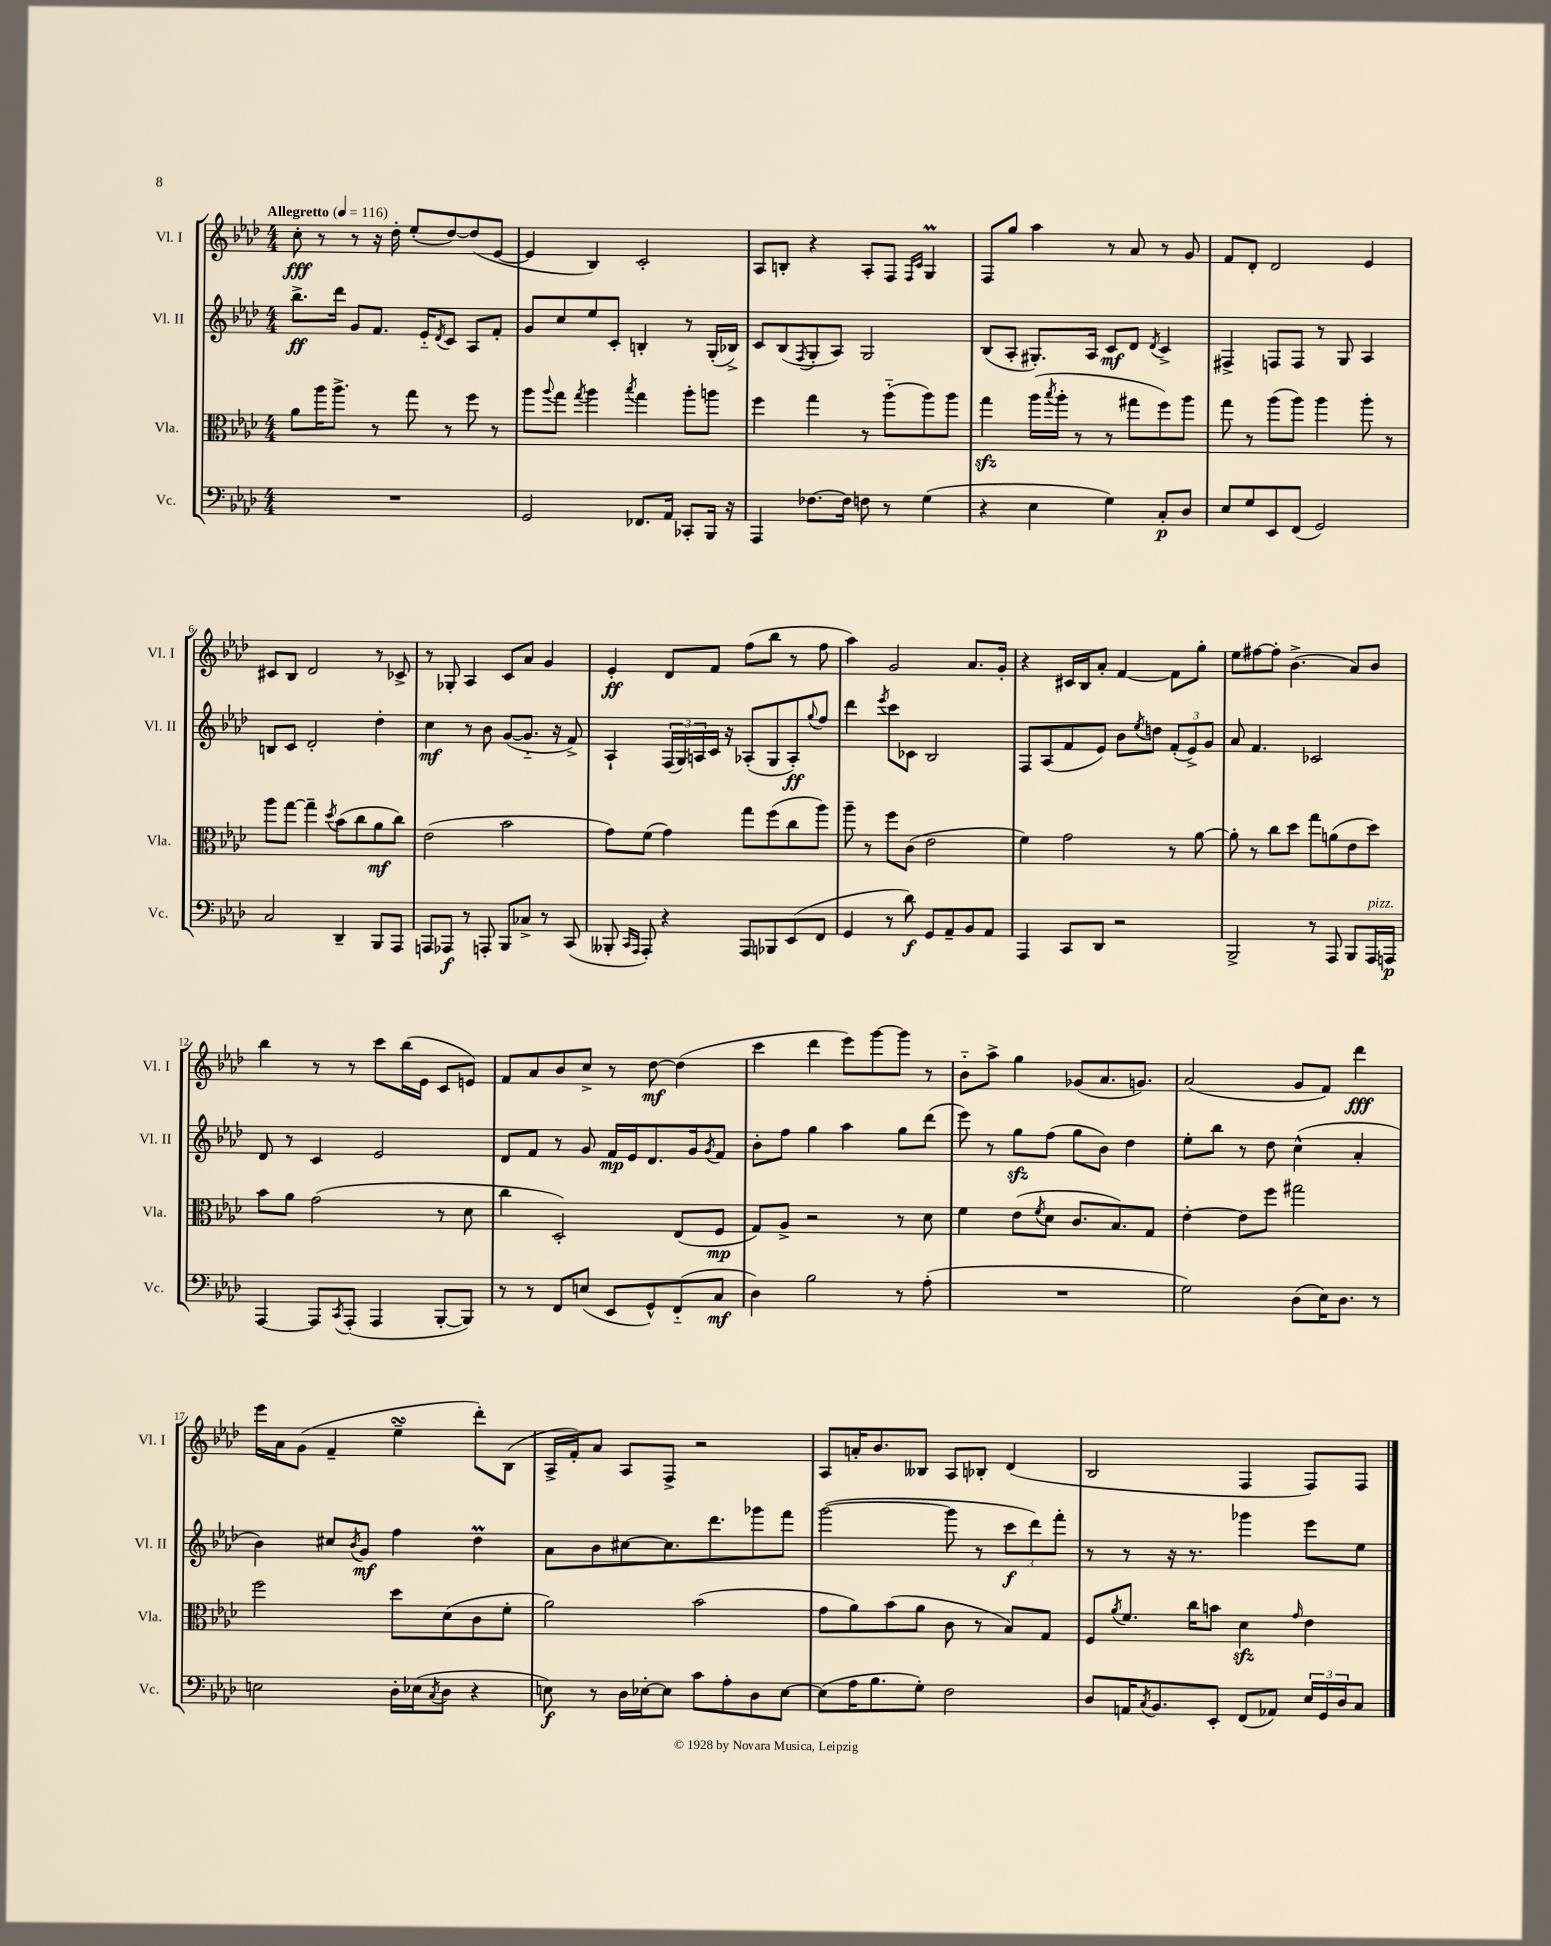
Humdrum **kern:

**kern	**dynam	**kern	**dynam	**kern	**dynam	**kern	**dynam
*part4	*part4	*part3	*part3	*part2	*part2	*part1	*part1
*staff4	*staff4	*staff3	*staff3	*staff2	*staff2	*staff1	*staff1
*I"Vc.	*	*I"Vla.	*	*I"Vl. II	*	*I"Vl. I	*
*I'Vc.	*	*I'Vla.	*	*I'Vl. II	*	*I'Vl. I	*
*clefF4	*	*clefC3	*	*clefG2	*	*clefG2	*
*k[b-e-a-d-]	*	*k[b-e-a-d-]	*	*k[b-e-a-d-]	*	*k[b-e-a-d-]	*
*M4/4	*	*M4/4	*	*M4/4	*	*M4/4	*
*MM116	*	*MM116	*	*MM116	*	*MM116	*
=1	=1	=1	=1	=1	=1	=1	=1
!	!	!	!	!	!	!LO:TX:a:B:t=Allegretto	!
1r	.	8a-\L	.	8.bb-^\L	ff	8cc'\	fff
.	.	16aa-\K	.	.	.	8r	.
.	.	8.aa-^\J	.	16ddd-\Jk	.	.	.
.	.	.	.	8g/L	.	8r	.
.	.	8r	.	8.f/J	.	16r	.
.	.	.	.	.	.	16dd-'\	.
.	.	8gg\	.	.	.	(8ee-'/L	.
.	.	.	.	16e-/KL	.	.	.
.	.	.	.	8qd-/	.	.	.
.	.	8r	.	8c/J	.	[8dd-/)	.
.	.	8ff\	.	8A-/L	.	(8dd-/]	.
.	.	8r	.	8f'/J	.	[8e-/J	.
=2	=2	=2	=2	=2	=2	=2	=2
2GG/	.	8aa-\L	.	8g/L	.	4e-/]	.
.	.	8qqaa-/	.	.	.	.	.
.	.	8gg\J	.	8cc/	.	.	.
.	.	8qgg/	.	.	.	.	.
.	.	4aa-\	.	8ee-/	.	4B-/)	.
.	.	.	.	8c'/J	.	.	.
.	.	8qbb-/	.	.	.	.	.
8.FF-X/L	.	4gg\	.	4Bn'/	.	2c'/	.
16AA-/Jk	.	.	.	.	.	.	.
8CC-X'/L	.	8aa-'\L	.	8r	.	.	.
16BBB-/Jk	.	8aan\J	.	(16G'/LL	.	.	.
16r	.	.	.	16B-X^/JJ)	.	.	.
=3	=3	=3	=3	=3	=3	=3	=3
4AAA-/	.	4ff\	.	8c/L	.	8A-/L	.
.	.	.	.	(8B-/	.	8Bn'/J	.
.	.	.	.	8qF/	.	.	.
[8.F-X\L	.	4gg\	.	8G'/	.	4r	.
.	.	.	.	8A-/J)	.	.	.
16F-\Jk]	.	.	.	.	.	.	.
8Fn\	.	8r	.	2G/	.	8A-'/L	.
8r	.	(8aa-\L	.	.	.	8F/J	.
.	.	.	.	.	.	16qqF/LL	.
.	.	.	.	.	.	16qqc/JJ	.
(4G\	.	8aa-\)	.	.	.	4Gm/	.
.	.	8aa-\J	.	.	.	.	.
=4	=4	=4	=4	=4	=4	=4	=4
4r	.	4ggzz\	.	(8B-/L	.	8F/L	.
.	.	.	.	8A-'/J	.	8gg/J	.
4E-\	.	(16aa-\LL	.	8.G#X'/L)	.	4aa-\	.
.	.	8qbb-/	.	.	.	.	.
.	.	16aa-'\JJ	.	.	.	.	.
.	.	8r	.	.	.	.	.
.	.	.	.	16A-/Jk	.	.	.
4G\)	.	8r	.	8c/L	mf	8r	.
.	.	8gg#X\L	.	8d-/J	.	8a-/	.
.	.	.	.	8qd-/	.	.	.
8C'/L	p	8ff\)	.	4c^/	.	8r	.
8D-/J	.	8aa-\J	.	.	.	8g/	.
=5	=5	=5	=5	=5	=5	=5	=5
8E-/L	.	8gg\	.	4F#X^/	.	8f/L	.
8G/	.	8r	.	.	.	8d-'/J	.
8EE-/	.	(8aa-\L	.	8Fn/L	.	2d-/	.
(8FF/J	.	8aa-\J)	.	8F/J	.	.	.
2GG/)	.	4aa-\	.	8r	.	.	.
.	.	.	.	8G/	.	.	.
.	.	8aa-'\	.	4A-/	.	4e-/	.
.	.	8r	.	.	.	.	.
!!LO:LB:g=z
=6	=6	=6	=6	=6	=6	=6	=6
2C/	.	8aa-\L	.	8Bn/L	.	8c#X/L	.
.	.	[8gg\J	.	8c/J	.	8B-/J	.
.	.	4gg~\]	.	2d-'/	.	2d-/	.
.	.	8qdd-/	.	.	.	.	.
4DD-~/	.	(8b-\L	.	.	.	.	.
.	.	8cc\	.	.	.	.	.
8BBB-/L	.	8a-\	mf	4dd-'\	.	8r	.
8AAA-/J	.	8cc\J)	.	.	.	8c-X^/	.
=7	=7	=7	=7	=7	=7	=7	=7
8AAAn/L	.	(2e-\	.	4cc\	mf	8r	.
8AAA-X/J	f	.	.	.	.	8G-X'/	.
8r	.	.	.	8r	.	4A-/	.
8AAAn'/	.	.	.	8b-\	.	.	.
8BBB-/L	.	2b-\	.	([8g/L	.	8c/L	.
8C-X^/J	.	.	.	8.g/J]	.	8a-/J	.
8r	.	.	.	.	.	4g/	.
.	.	.	.	16r	.	.	.
(8CC/	.	.	.	8f^/)	.	.	.
=8	=8	=8	=8	=8	=8	=8	=8
8BBB--X'/	.	8g\L)	.	4A-`/	.	4e-'/	ff
16qqCC/LL	.	.	.	.	.	.	.
16qqAAA-/JJ	.	.	.	.	.	.	.
8AAA-'/)	.	(8f\J	.	.	.	.	.
4r	.	4g\)	.	(24F/LL	.	8d-/L	.
.	.	.	.	24G/)	.	.	.
.	.	.	.	24An/	.	.	.
.	.	.	.	16c/JJ	.	8f/J	.
.	.	.	.	16r	.	.	.
8AAA-/L	.	8gg\L	.	(8A-X'/L	.	(8ff\L	.
8BBB-X/	.	(8ff\	.	8G/	.	8bb-\J	.
(8EE-/	.	8cc\	.	8A-'/)	ff	8r	.
.	.	.	.	8qqgg/	.	.	.
8FF/J	.	8aa-\J)	.	8ff/J	.	8ff\	.
=9	=9	=9	=9	=9	=9	=9	=9
4GG/	.	8aa-~\	.	4ddd-\	.	4aa-\)	.
.	.	8r	.	.	.	.	.
.	.	.	.	8qeee-/	.	.	.
8r	.	8ff\L	.	8ccc\L	.	2g/	.
8d-\)	f	(8c\J	.	8c-X\J	.	.	.
8GG/L	.	2e-\	.	2B-/	.	.	.
8AA-~/	.	.	.	.	.	.	.
8BB-/	.	.	.	.	.	8.a-/L	.
8AA-/J	.	.	.	.	.	.	.
.	.	.	.	.	.	16g'/Jk	.
=10	=10	=10	=10	=10	=10	=10	=10
4AAA-/	.	4f\)	.	8F/L	.	4r	.
.	.	.	.	(8A-/	.	.	.
8CC/L	.	2g\	.	8f/	.	16c#X/LL	.
.	.	.	.	.	.	16B-/J	.
8DD-/J	.	.	.	8e-/J)	.	8a-'/J	.
2r	.	.	.	8b-\L	.	[4f/	.
.	.	.	.	8qee-/	.	.	.
.	.	.	.	8ddn\J	.	.	.
.	.	8r	.	(12f'/L	.	8f\L]	.
.	.	.	.	12e-^/)	.	.	.
.	.	[8a-\	.	.	.	8gg'\J	.
.	.	.	.	12g/J	.	.	.
=11	=11	=11	=11	=11	=11	=11	=11
2BBB-^/	.	8a-'\]	.	8a-/	.	8ee-\L	.
.	.	8r	.	4.f/	.	[8ff#X\	.
.	.	8cc\L	.	.	.	8ff#'\J]	.
.	.	8dd-\J	.	.	.	(4.b-^\	.
8r	.	8gg\L	.	2c-X/	.	.	.
8AAA-/	.	(8an\	.	.	.	.	.
8BBB-/L	.	8e-\	.	.	.	8a-/L)	.
!LO:TX:a:i:t=pizz.	!	!	!	!	!	!	!
16AAA-/L	.	8dd-\J)	.	.	.	8b-/J	.
16AAAn/JJ	p	.	.	.	.	.	.
!!LO:LB:g=z
=12	=12	=12	=12	=12	=12	=12	=12
[4AAA-/	.	8b-\L	.	8d-/	.	4bb-\	.
.	.	8a-\J	.	8r	.	.	.
8AAA-/L]	.	(2g\	.	4c/	.	8r	.
8qCC/	.	.	.	.	.	.	.
(8AAA-'/J	.	.	.	.	.	8r	.
4AAA-/	.	.	.	2e-/	.	8ccc\L	.
.	.	.	.	.	.	(16bb-\L	.
.	.	.	.	.	.	16e-\JJ	.
[8BBB-'/L	.	8r	.	.	.	8c/L	.
8BBB-/J])	.	8d-\	.	.	.	8en/J)	.
=13	=13	=13	=13	=13	=13	=13	=13
8r	.	4cc\	.	8d-/L	.	8f/L	.
8r	.	.	.	8f/J	.	8a-/	.
8FF/L	.	2D-'/)	.	8r	.	8b-/	.
(8En/J	.	.	.	8g/	.	8cc^/J	.
8EE-/L	.	.	.	16f/LL	mp	8r	.
.	.	.	.	16e-/J	.	.	.
8GG^^/)	.	.	.	8.d-/	.	[8dd-\	mf
(8FF/	.	(8E-/L	.	.	.	(4dd-\]	.
.	.	.	.	16g/k	.	.	.
.	.	.	.	8qg/	.	.	.
8C/J	mf	8F/J	mp	8f/J	.	.	.
=14	=14	=14	=14	=14	=14	=14	=14
4D-\)	.	8G/L)	.	8b-'\L	.	4ccc\	.
.	.	8A-^/J	.	8ff\J	.	.	.
2B-\	.	2r	.	4gg\	.	4ddd-\	.
.	.	.	.	4aa-\	.	8eee-\L)	.
.	.	.	.	.	.	[8ggg\	.
8r	.	8r	.	8gg\L	.	8ggg\J]	.
(8A-'\	.	8d-\	.	(8ddd-\J	.	8r	.
=15	=15	=15	=15	=15	=15	=15	=15
1r	.	4f\	.	8eee-\)	.	8b-\L	.
.	.	.	.	8r	.	8aa-^\J	.
.	.	(8e-\L	.	8ggzz\L	.	4gg\	.
.	.	8qf/	.	.	.	.	.
.	.	8d-\J	.	(8ff\J	.	.	.
.	.	8.c/L	.	8gg\L	.	(8g-X/L	.
.	.	.	.	8b-\J)	.	8.a-/	.
.	.	8.B-/)	.	.	.	.	.
.	.	.	.	4dd-\	.	.	.
.	.	.	.	.	.	8.gn/J)	.
.	.	8G/J	.	.	.	.	.
=16	=16	=16	=16	=16	=16	=16	=16
2G\)	.	[4e-'\	.	8ee-'\L	.	(2a-/	.
.	.	.	.	8bb-\J	.	.	.
.	.	8e-\L]	.	8r	.	.	.
.	.	8ff\J	.	8dd-\	.	.	.
(8D-\L	.	2gg#X\	.	(4cc^^\	.	8g/L	.
16E-\K)	.	.	.	.	.	8f/J)	.
8.D-\J	.	.	.	.	.	.	.
.	.	.	.	4a-'/	.	4ddd-\	fff
8r	.	.	.	.	.	.	.
!!LO:LB:g=z
=17	=17	=17	=17	=17	=17	=17	=17
2En\	.	2ff\	.	4b-\)	.	16eee-\LL	.
.	.	.	.	.	.	16a-\J	.
.	.	.	.	.	.	(8g\J	.
.	.	.	.	8cc#X/L	.	4f~/	.
.	.	.	.	8qb-/	.	.	.
.	.	.	.	8g/J	mf	.	.
16D-'\LL	.	8dd-\L	.	4ff\	.	4ee-sSSS~\	.
(16E-X\J	.	.	.	.	.	.	.
8qC/	.	.	.	.	.	.	.
8D-\J	.	(8d-\	.	.	.	.	.
4r	.	8c\	.	4dd-M\	.	8ddd-'\L)	.
.	.	8f'\J	.	.	.	(8B-\J	.
=18	=18	=18	=18	=18	=18	=18	=18
8En\)	f	2a-\)	.	8a-\L	.	16A-^/LL	.
.	.	.	.	.	.	16f'/J)	.
8r	.	.	.	8b-\	.	8a-/J	.
16D-\LL	.	.	.	[8cc#X\	.	8A-/L	.
[16E-X'\J	.	.	.	.	.	.	.
8E-\J]	.	.	.	8.cc#\]	.	8F^/J	.
8c\L	.	(2b-\	.	.	.	2r	.
.	.	.	.	8.ddd-\	.	.	.
8A-'\	.	.	.	.	.	.	.
8D-\	.	.	.	8ggg-X\	.	.	.
[8E-\J	.	.	.	8fff\J	.	.	.
=19	=19	=19	=19	=19	=19	=19	=19
(8E-\L]	.	8g\L	.	([2ggg\	.	8A-/L	.
16A-\K	.	8a-\)	.	.	.	16an'/K	.
8.B-\	.	.	.	.	.	8.b-/	.
.	.	(8b-\	.	.	.	.	.
8G'\J)	.	8a-\J	.	.	.	8B--X/J	.
2F\	.	8c\	.	8ggg\]	.	8A-/L	.
.	.	8r	.	8r	.	8B-X'/J	.
.	.	8B-/L)	.	12ccc\L	f	(4d-/	.
.	.	.	.	12ddd-\)	.	.	.
.	.	8G/J	.	.	.	.	.
.	.	.	.	12fff'\J	.	.	.
=20	=20	=20	=20	=20	=20	=20	=20
8D-/L	.	8F/L	.	8r	.	2B-/	.
.	.	8qa-/	.	.	.	.	.
16AAn/K	.	8.f/J	.	8r	.	.	.
8qC/	.	.	.	.	.	.	.
8.BB-/	.	.	.	.	.	.	.
.	.	.	.	16r	.	.	.
.	.	16cc\KL	.	8.r	.	.	.
8EE-'/J	.	8bn\J	.	.	.	.	.
(8FF/L	.	4d-zz\	.	4ggg-X\	.	4F/	.
8AA-X/J)	.	.	.	.	.	.	.
.	.	16qqg/	.	.	.	.	.
24E-/LL	.	4e-\	.	8eee-\L	.	8F/L)	.
24GG/	.	.	.	.	.	.	.
24D-/J	.	.	.	.	.	.	.
8C/J	.	.	.	8ee-\J	.	8F/J	.
==	==	==	==	==	==	==	==
*-	*-	*-	*-	*-	*-	*-	*-
